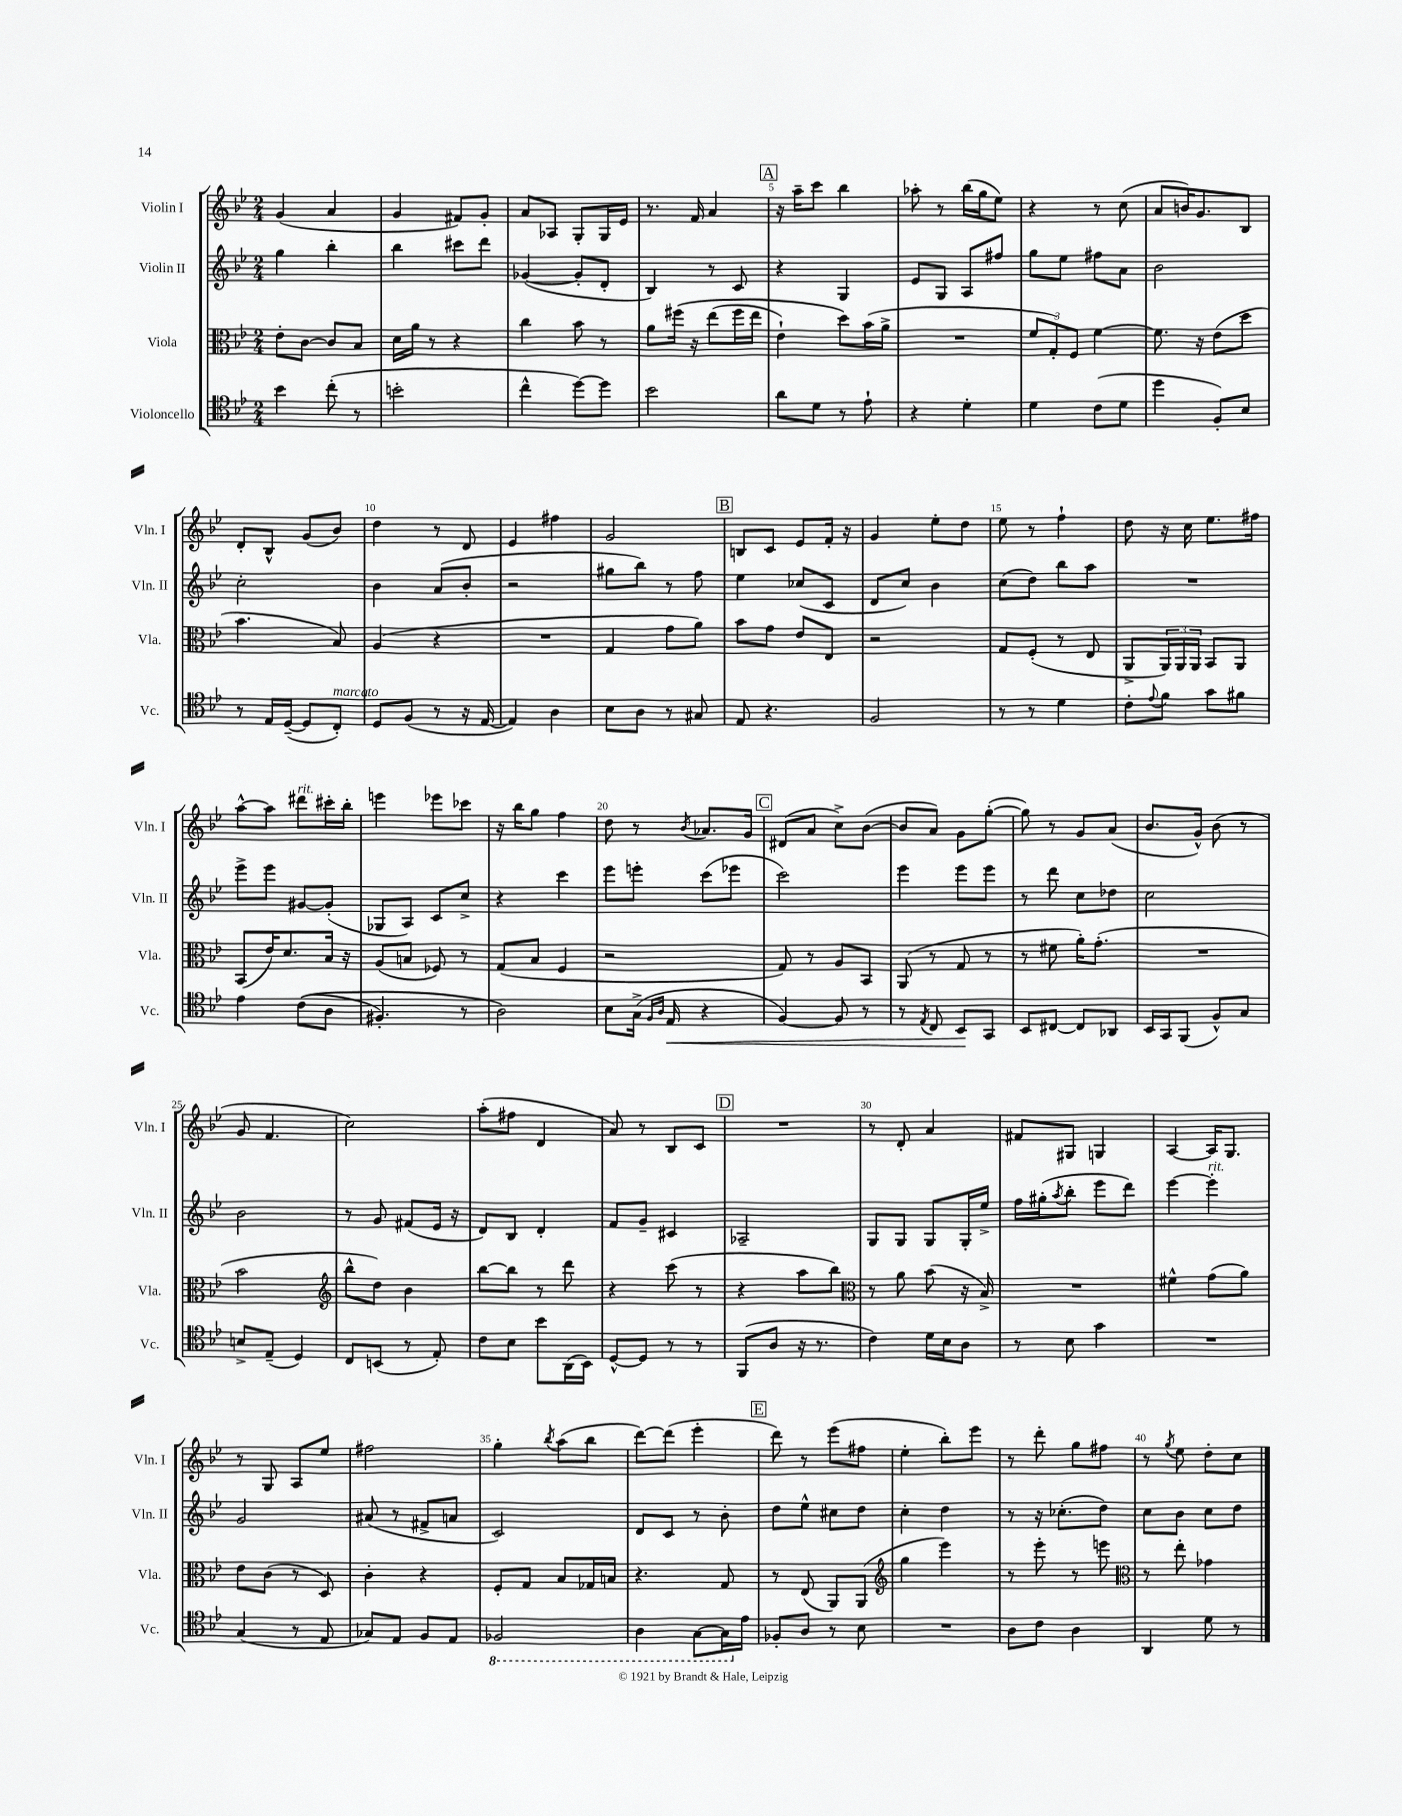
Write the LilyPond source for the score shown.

<<
\new StaffGroup <<
\new Staff = "s0" \with { instrumentName = "Violin I" shortInstrumentName = "Vln. I" } {
    \clef treble \key bes \major \numericTimeSignature \time 2/4
    g'4( a'4 |
    g'4 fis'8) g'8-. |
    a'8 aes8 g8-. g16 ees'16 |
    r8. f'16 a'4 |
    \mark \markup { \box "A" } r16 a''16-- c'''8 bes''4 |
    aes''8-. r8 bes''16( g''16 ees''8) |
    r4 r8 c''8( |
    a'8 b'16) g'8. bes8 |
    d'8-. bes8-^ g'8( bes'8) |
    d''4 r8 d'8 |
    ees'4 fis''4 |
    g'2 |
    \mark \markup { \box "B" } b8 c'8 ees'8 f'16-. r16 |
    g'4 ees''8-. d''8 |
    ees''8 r8 f''4-! |
    d''8 r16 c''16 ees''8. fis''16 |
    a''8~-^ a''8 dis'''8^\markup { \italic "rit." } cis'''16-. bes''16-. |
    e'''4 ees'''8 ces'''8 |
    r16 bes''16 g''8 f''4 |
    d''8 r8 \acciaccatura { bes'8 } aes'8. g'16 |
    \mark \markup { \box "C" } dis'8( a'8 c''8->) bes'8~( |
    bes'8 a'8) g'8 g''8~-.( |
    g''8) r8 g'8 a'8( |
    bes'8. g'16-^) bes'8( r8 |
    g'8 f'4. |
    c''2) |
    a''8-.( fis''8 d'4 |
    a'8) r8 bes8 c'8 |
    \mark \markup { \box "D" } R2 |
    r8 d'8-. a'4 |
    fis'8 gis8 g4 |
    a4~ a16 g8. |
    r8 g8 a8 ees''8 |
    fis''2 |
    g''4-. \acciaccatura { bes''8 } a''8( bes''8 |
    d'''8~) d'''8( ees'''4-. |
    \mark \markup { \box "E" } d'''8) r8 ees'''8( fis''8 |
    ees''4-. bes''8-.) ees'''8 |
    r8 d'''8-. g''8 fis''8 |
    r8 \acciaccatura { g''8 } ees''8 d''8-. c''8 \bar "|." |
}
\new Staff = "s1" \with { instrumentName = "Violin II" shortInstrumentName = "Vln. II" } {
    \clef treble \key bes \major \numericTimeSignature \time 2/4
    g''4 bes''4-. |
    bes''4 cis'''8 d'''8 |
    ges'4~( ges'8-. d'8-. |
    bes4) r8 c'8 |
    \mark \markup { \box "A" } r4 g4 |
    ees'8 g8 a8 fis''8 |
    g''8 ees''8 fis''8 a'8 |
    bes'2 |
    c''2-. |
    bes'4 a'8( bes'8-. |
    r2 |
    gis''8 bes''8) r8 f''8 |
    \mark \markup { \box "B" } ees''4 ces''8( c'8 |
    d'8 c''8) bes'4 |
    c''8( d''8) bes''8 a''8 |
    R2 |
    ees'''8-> ees'''8 gis'8~ gis'8-.( |
    ges8 a8) c'8 c''8-> |
    r4 c'''4 |
    ees'''8 e'''8-. c'''8( ees'''8 |
    \mark \markup { \box "C" } c'''2) |
    ees'''4 ees'''8 ees'''8 |
    r8 d'''8 c''8 des''8 |
    c''2 |
    bes'2 |
    r8 g'8 fis'8( ees'16 r16 |
    d'8) bes8 d'4-. |
    f'8 g'8-- cis'4 |
    \mark \markup { \box "D" } aes2-- |
    g8 g8 g8 g16-. ees''16-> |
    f''16 gis''16-.( \acciaccatura { a''8 } bes''8-. ees'''8 d'''8) |
    ees'''4~ ees'''4-.^\markup { \italic "rit." } |
    g'2 |
    ais'8( r8 fis'8-> a'8 |
    c'2) |
    d'8 c'8 r8 bes'8-. |
    \mark \markup { \box "E" } d''8 ees''8-^ cis''8 d''8 |
    c''4-. d''4 |
    r8 r16 ces''8.-.( d''8) |
    c''8 bes'8 c''8 d''8 \bar "|." |
}
\new Staff = "s2" \with { instrumentName = "Viola" shortInstrumentName = "Vla." } {
    \clef alto \key bes \major \numericTimeSignature \time 2/4
    ees'8-. c'8~ c'8 bes8 |
    d'16 a'16 r8 r4 |
    c''4 bes'8 r8 |
    a'8 fis''16\( r16 ees''8( fis''16 ees''16 |
    \mark \markup { \box "A" } ees'4-!) d''8\) bes'16( a'16-> |
    R2 |
    \tuplet 3/2 { f'8 g8-.) f8 } f'4~ |
    f'8. r16 ees'8( d''8 |
    bes'4. bes8) |
    a4( r4 |
    R2 |
    g4 g'8 a'8) |
    \mark \markup { \box "B" } bes'8 g'8 ees'8 ees8 |
    r2 |
    g8 f8-.( r8 ees8 |
    a,8-> \tuplet 3/2 { a,16) a,16 a,16 } bes,8 a,8 |
    bes,8( ees'16) d'8. bes16 r16 |
    a8( b8 fes8) r8 |
    g8( bes8 f4 |
    r2 |
    \mark \markup { \box "C" } g8) r8 a8 bes,8 |
    a,8( r8 g8 r8 |
    r8 fis'8 a'16-.) g'8.-.( |
    R2 |
    bes'2 |
    \clef treble bes''8-^ d''8) bes'4 |
    bes''8~ bes''8 r8 d'''8 |
    r4 c'''8( r8 |
    \mark \markup { \box "D" } r4 a''8 bes''8) |
    \clef alto r8 a'8 bes'8( r16 bes16->) |
    R2 |
    fis'4-^ g'8( a'8) |
    ees'8 c'8( r8 d8) |
    c'4-. r4 |
    f8-. g8 bes8 ges16 b16 |
    r4. g8 |
    \mark \markup { \box "E" } r8 ees8( a,8) a,8( |
    \clef treble g''4 ees'''4) |
    r8 ees'''8-. r8 e'''8 |
    \clef alto r8 ees''8-. ges'4 \bar "|." |
}
\new Staff = "s3" \with { instrumentName = "Violoncello" shortInstrumentName = "Vc." } {
    \clef tenor \key bes \major \numericTimeSignature \time 2/4
    bes'4 c''8-.( r8 |
    b'2-. |
    c''4-^ d''8~) d''8 |
    bes'2 |
    \mark \markup { \box "A" } a'8 d'8 r8 ees'8-! |
    r4 d'4-. |
    d'4 c'8( d'8 |
    d''4 f8-.) bes8 |
    r8 ees16 d16~--( d8 c8-.^\markup { \italic "marcato" }) |
    d8 f8( r8 r16 ees16~ |
    ees4) a4 |
    bes8 a8 r8 gis8 |
    \mark \markup { \box "B" } ees8 r4. |
    f2 |
    r8 r8 d'4 |
    c'8-. \appoggiatura { ees'8 } f'8 g'8 fis'8 |
    ees'4 c'8(\( a8 |
    fis4.-.) r8 |
    a2\) |
    bes8 g16->( \grace { f16 a16 } ees16\< r4 |
    \mark \markup { \box "C" } f4~) f8 r8 |
    r8 \acciaccatura { ees8 } c8 bes,8\! g,8 |
    bes,8 cis8~ cis8 aes,8 |
    bes,16 g,16 f,8( f8-^) g8 |
    b8-> ees8--( d4) |
    c8 b,8( r8 ees8-.) |
    c'8 bes8 bes'8 a,16( bes,16) |
    d8~-^ d8 r8 r8 |
    \mark \markup { \box "D" } f,8( a8 r16 r8. |
    c'4) d'16 bes16 a8 |
    r8 bes8 g'4 |
    R2 |
    g4( r8 ees8 |
    ges8) ees8 f8 ees8 |
    \ottava #-1 fes,2 |
    a,4 g,8~ g,16 \ottava #0 ees'16 |
    \mark \markup { \box "E" } fes8-. a8 r8 bes8 |
    R2 |
    a8 c'8 a4 |
    a,4 d'8 r8 \bar "|." |
}
>>
>>
\layout { \context { \Score \override BarNumber.break-visibility = ##(#f #t #t) barNumberVisibility = #(every-nth-bar-number-visible 5) } }
